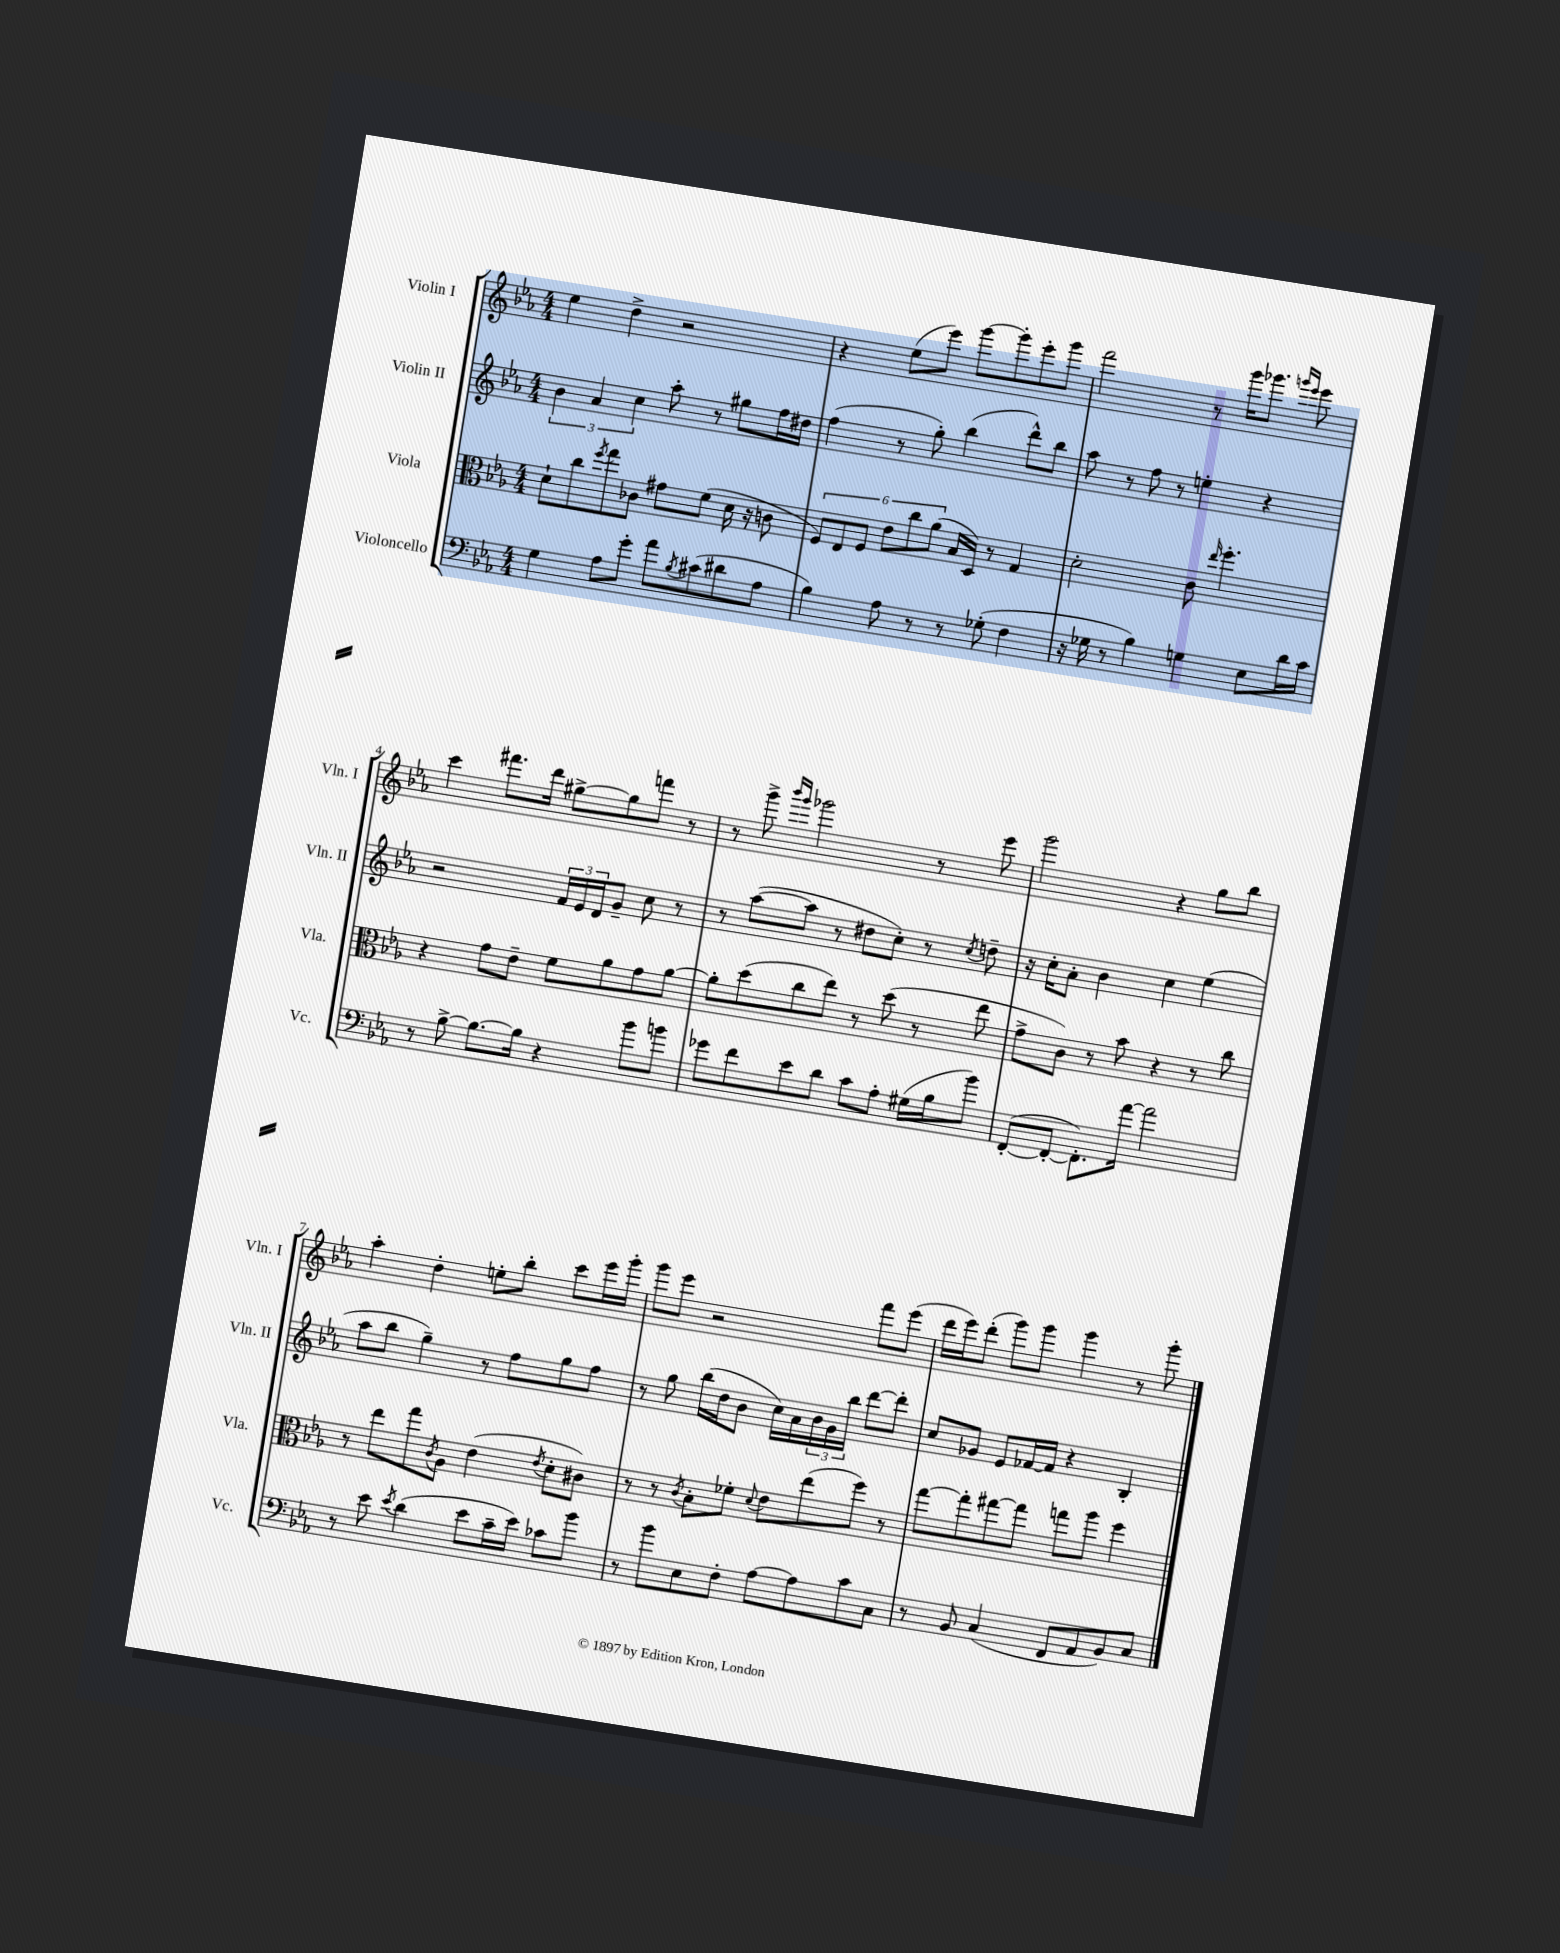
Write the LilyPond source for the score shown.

<<
\new StaffGroup <<
\new Staff = "s0" \with { instrumentName = "Violin I" shortInstrumentName = "Vln. I" } {
    \clef treble \key ees \major \numericTimeSignature \time 4/4
    ees''4 d''4-> r2 |
    r4 ees''8( ees'''8) g'''8~ g'''8-. ees'''8-. g'''8 |
    f'''2 r8 g'''16 ges'''8. \grace { g'''16 ees'''16 } ees'''8 |
    c'''4 fis'''8. d'''16 gis''8~-> gis''8 f'''8 r8 |
    r8 g'''8-> \grace { bes'''16 g'''16 } ges'''2 r8 ees'''8 |
    g'''2 r4 g''8 bes''8 |
    aes''4-. d''4-. e''8-. bes''8-. c'''8 ees'''16 g'''16-. |
    g'''8 ees'''8 r2 f'''8 ees'''8( |
    d'''16 ees'''16) d'''8-.( g'''8) g'''8 g'''4 r8 g'''8-. \bar "|." |
}
\new Staff = "s1" \with { instrumentName = "Violin II" shortInstrumentName = "Vln. II" } {
    \clef treble \key ees \major \numericTimeSignature \time 4/4
    \tuplet 3/2 { bes'4 aes'4 c''4 } aes''8-. r8 gis''8 f''16 dis''16 |
    f''4( r8 g''8-.) bes''4( d'''8-^) bes''8 |
    aes''8 r8 f''8 r8 e''4-. r4 |
    r2 \tuplet 3/2 { f'16 ees'16 d'16 } g'8-- c''8 r8 |
    r8 aes''8~( aes''8 r8 dis''8 c''8-.) r8 \acciaccatura { c''8 } d''8-- |
    r16 c''16-. aes'8-. bes'4 c''4 ees''4( |
    aes''8 bes''8 g''4--) r8 f''8 g''8 f''8 |
    r8 g''8 bes''16( d''16 bes'8 c''16) aes'16 \tuplet 3/2 { bes'16 g'16 bes''16 } d'''8~ d'''8-. |
    c''8 ges'8 ees'8 fes'16~ fes'16 r4 bes4-. \bar "|." |
}
\new Staff = "s2" \with { instrumentName = "Viola" shortInstrumentName = "Vla." } {
    \clef alto \key ees \major \numericTimeSignature \time 4/4
    d'8-! c''8 \acciaccatura { f''8 } g''8 ces'8 gis'8 f'8( d'16 r16 c'8 |
    \tuplet 6/4 { f8) ees8 f8 ees'8 c''8 aes'8( } bes16 d16) r8 g4 |
    d'2-. c'8 \grace { ees''16 } f''4.-. |
    r4 g'8 ees'8-- f'8 aes'8 g'8 aes'8~ |
    aes'8-. d''8( c''8 ees''8) r8 d''8( r8 ees''8 |
    g'8-> c'8) r8 bes'8 r4 r8 c''8 |
    r8 ees''8 g''8 \acciaccatura { c'8 } aes8 ees'4( \acciaccatura { ees'8 } d'8-. cis'8) |
    r8 r8 \acciaccatura { c'8 } bes8-. fes'8-. \appoggiatura { d'8 } ees'8 ees''8( f''8) r8 |
    g''8~ g''8-. gis''8~ gis''8 g''8 aes''8 f''4 \bar "|." |
}
\new Staff = "s3" \with { instrumentName = "Violoncello" shortInstrumentName = "Vc." } {
    \clef bass \key ees \major \numericTimeSignature \time 4/4
    g4 aes8 g'8-. aes'8 \acciaccatura { bes8 } cis'8( dis'8 aes8 |
    bes4) aes8 r8 r8 ges8-.( f4 |
    r16 ges16 r8 bes4) g4 ees8 d'16 c'16 |
    r8 bes8~-> bes8.~ bes16 r4 bes'8 b'8 |
    ges'8 f'8 ees'8 d'8 c'8 aes8-. gis16( bes16 bes'8) |
    f,8~-.( f,8~-. f,8.-.) aes'16~ aes'2 |
    r8 ees'8 \acciaccatura { ees'8 } d'4( ees'8 c'16-- ees'16) ces'8 bes'8 |
    r8 bes'8 ees8 f8-. aes8~ aes8 c'8 c8 |
    r8 bes,8 c4( f,8 aes,8 bes,8) c8 \bar "|." |
}
>>
>>
